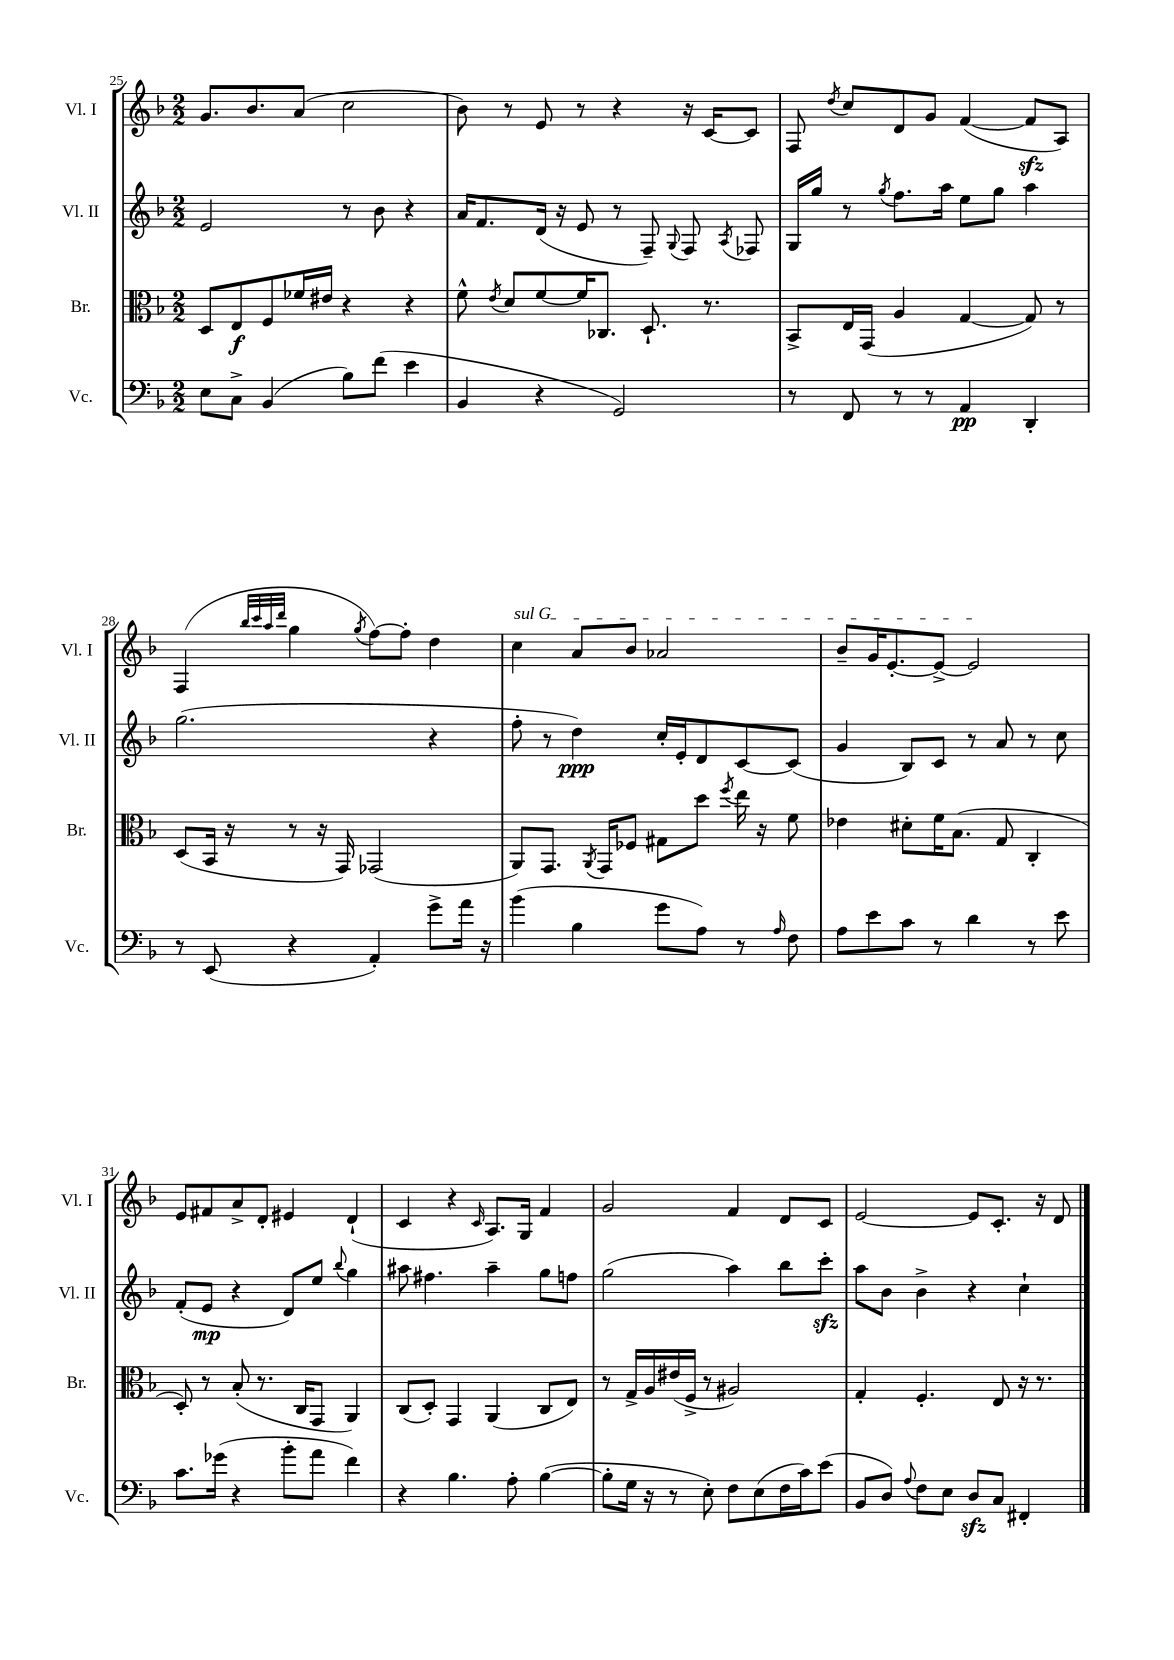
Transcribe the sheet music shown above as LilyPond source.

<<
\new StaffGroup <<
\new Staff = "s0" \with { instrumentName = "Vl. I" shortInstrumentName = "Vl. I" } {
    \clef treble \key f \major \numericTimeSignature \time 2/2
    \autoBeamOff g'8.[ bes'8. a'8]( c''2 |
    bes'8) r8 e'8 r8 r4 r16 c'16[~ c'8] |
    f8 \acciaccatura { d''8 } c''8[ d'8 g'8] f'4~( f'8[\sfz a8]) |
    f4( \grace { bes''32[ c'''32 a''32 d'''32] } g''4 \acciaccatura { g''8 } f''8[~) f''8]-. d''4 |
    \once \override TextSpanner.bound-details.left.text = \markup { \italic "sul G" } c''4\startTextSpan a'8[ bes'8] aes'2 |
    bes'8[-- g'16 e'8.~-. e'8]~-> e'2\stopTextSpan |
    e'8[ fis'8 a'8-> d'8]-. eis'4 d'4-!( |
    c'4 r4 \grace { c'16 } a8.[) g16] f'4 |
    g'2 f'4 d'8[ c'8] |
    e'2~ e'8[ c'8.]-. r16 d'8 \bar "|." |
}
\new Staff = "s1" \with { instrumentName = "Vl. II" shortInstrumentName = "Vl. II" } {
    \clef treble \key f \major \numericTimeSignature \time 2/2
    \autoBeamOff e'2 r8 bes'8 r4 |
    a'16[ f'8. d'16]( r16 e'8 r8 f8--) \appoggiatura { g8 } f8 \acciaccatura { a8 } fes8 |
    g16[ g''16] r8 \acciaccatura { g''8 } f''8.[ a''16] e''8[ g''8] a''4 |
    g''2.( r4 |
    f''8-. r8 d''4\ppp) c''16[-. e'16-. d'8 c'8~ c'8]( |
    g'4 bes8[) c'8] r8 a'8 r8 c''8 |
    f'8[-.( e'8]\mp r4 d'8[) e''8] \appoggiatura { bes''8 } g''4 |
    ais''8 fis''4. ais''4-- g''8[ f''8] |
    g''2( a''4) bes''8[ c'''8]-.\sfz |
    a''8[ bes'8] bes'4-> r4 c''4-! \bar "|." |
}
\new Staff = "s2" \with { instrumentName = "Br." shortInstrumentName = "Br." } {
    \clef alto \key f \major \numericTimeSignature \time 2/2
    \autoBeamOff d8[ e8\f f8 fes'16 eis'16] r4 r4 |
    f'8-^ \acciaccatura { e'8 } d'8[ f'8~ f'16 ces8.] d8.-! r8. |
    bes,8[-> e16 g,16]( a4 g4~ g8) r8 |
    d8[( bes,16] r16 r8 r16 g,16) ges,2( |
    a,8[) g,8.] \acciaccatura { a,8 } g,16[ fes8] gis8[ d''8] \acciaccatura { f''8 } e''16 r16 f'8 |
    ees'4 dis'8[-. f'16 bes8.]( g8 c4-. |
    d8-.) r8 bes8-.( r8. c16[ g,8] a,4) |
    c8[( d8]-.) g,4 a,4( c8[ e8]) |
    r8 g16[-> a16 eis'16( f16]-> r8 ais2) |
    g4-. f4.-. e8 r16 r8. \bar "|." |
}
\new Staff = "s3" \with { instrumentName = "Vc." shortInstrumentName = "Vc." } {
    \clef bass \key f \major \numericTimeSignature \time 2/2
    \autoBeamOff e8[ c8]-> bes,4( bes8[) f'8]( e'4 |
    bes,4 r4 g,2) |
    r8 f,8 r8 r8 a,4\pp d,4-. |
    r8 e,8( r4 a,4-.) g'8[-> a'16] r16 |
    bes'4( bes4 g'8[ a8]) r8 \grace { a16 } f8 |
    a8[ e'8 c'8] r8 d'4 r8 e'8 |
    c'8.[ ges'16]( r4 bes'8[-. a'8] f'4) |
    r4 bes4. a8-. bes4~( |
    bes8[-. g16] r16 r8 e8-.) f8[ e8( f16 c'16) e'8]( |
    bes,8[ d8]) \appoggiatura { a8 } f8[ e8] d8[\sfz c8] fis,4-. \bar "|." |
}
>>
>>
\layout { \context { \Score currentBarNumber = #25 } }
